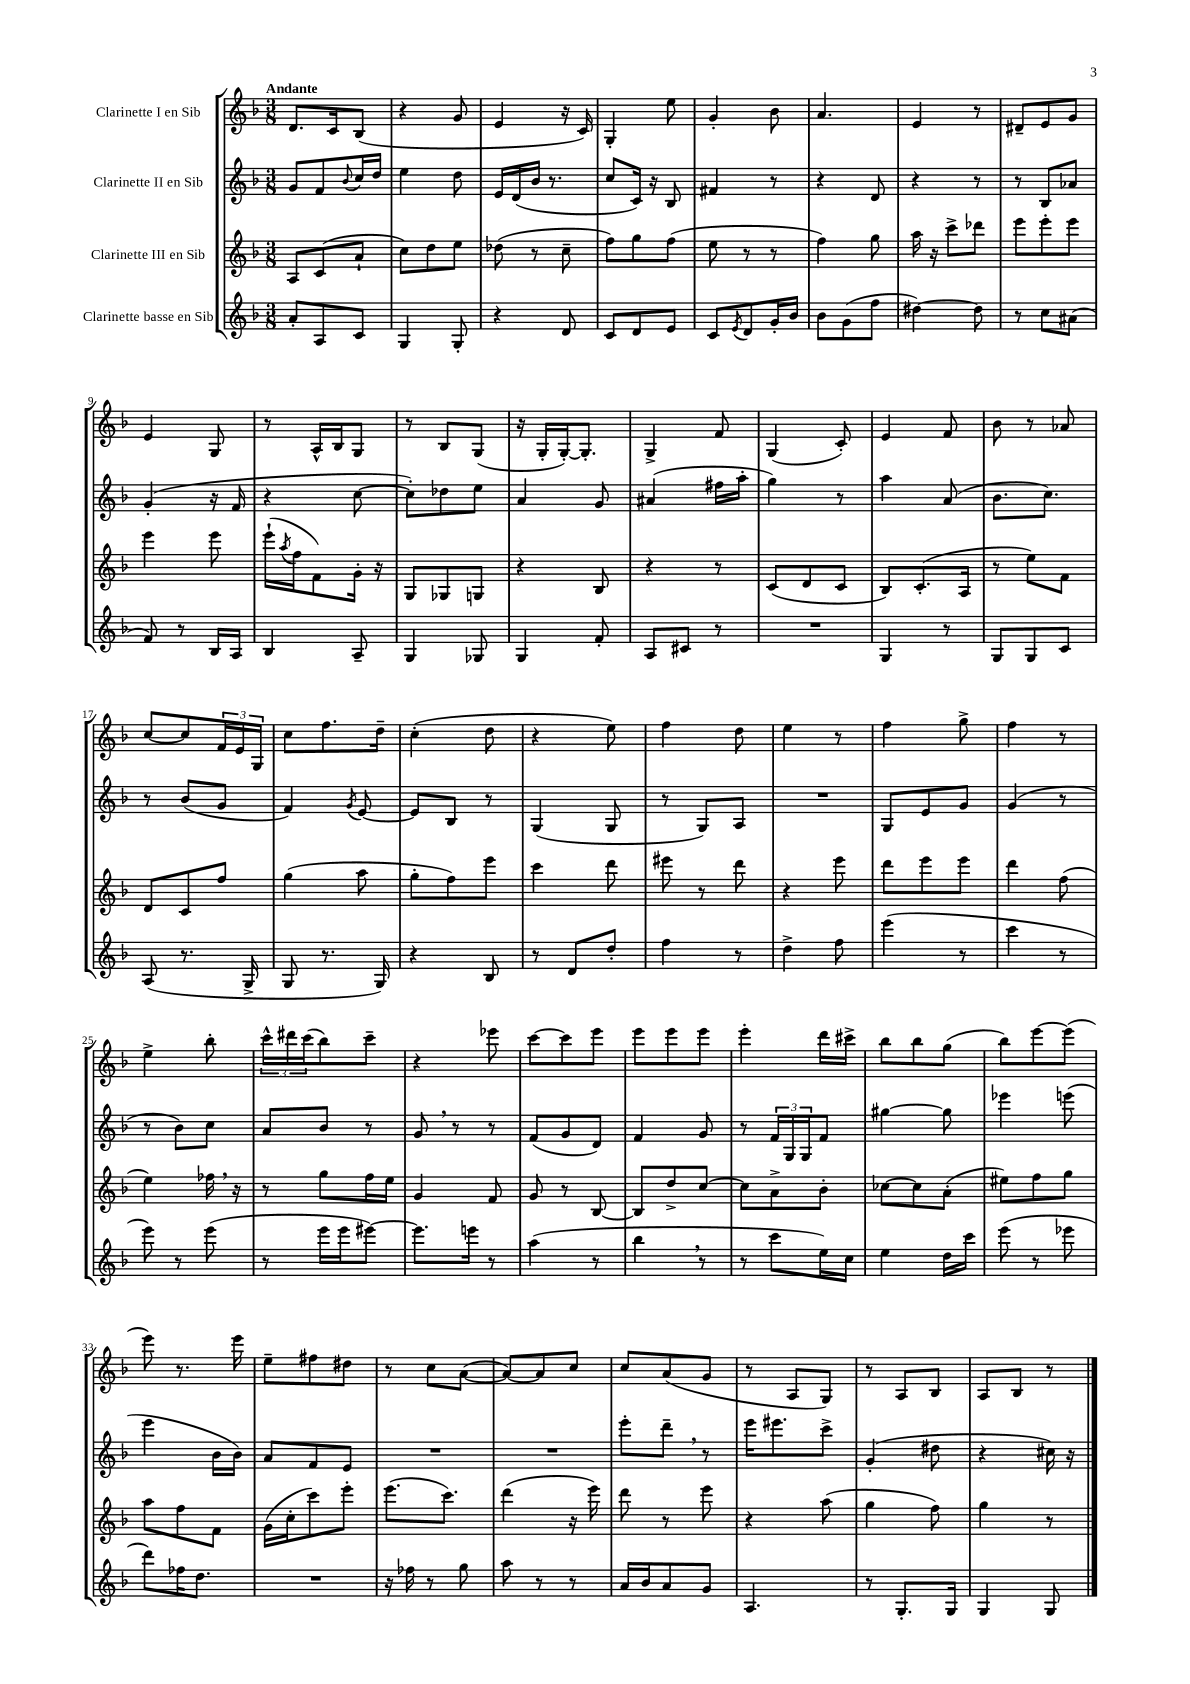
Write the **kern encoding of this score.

**kern	**kern	**kern	**kern
*part4	*part3	*part2	*part1
*staff4	*staff3	*staff2	*staff1
*I"Clarinette basse en Sib	*I"Clarinette III en Sib	*I"Clarinette II en Sib	*I"Clarinette I en Sib
*clefG2	*clefG2	*clefG2	*clefG2
*k[b-]	*k[b-]	*k[b-]	*k[b-]
*M3/8	*M3/8	*M3/8	*M3/8
=1	=1	=1	=1
!	!	!	!LO:TX:a:B:t=Andante
8a'/L	8A/L	8g/L	8.d/L
8A/	(8c/	8f/	.
.	.	.	16c/k
.	.	8qqb-/	.
8c/J	8a`/J	16cc/L	(8B-/J
.	.	16dd/JJ	.
=2	=2	=2	=2
4G/	8cc\L)	4ee\	4r
.	8dd\	.	.
8G'/	8ee\J	8dd\	8g/
=3	=3	=3	=3
4r	(8dd-X\	16e/LL	4e/
.	.	(16d/	.
.	8r	16b-/JJ	.
.	.	8.r	.
8d/	8cc~\	.	16r
.	.	.	16c/)
=4	=4	=4	=4
8c/L	8ff\L)	8cc/L	4G'/
8d/	8gg\	16c/Jk)	.
.	.	16r	.
8e/J	(8ff\J	8B-/	8ee\
=5	=5	=5	=5
8c/L	8ee\	4f#X/	4g'/
8qe/	.	.	.
8d/	8r	.	.
16g'/L	8r	8r	8b-\
16b-/JJ	.	.	.
=6	=6	=6	=6
8b-\L	4ff\)	4r	4.a/
(8g\	.	.	.
8ff\J	8gg\	8d/	.
=7	=7	=7	=7
[4dd#X\)	16aa\	4r	4e/
.	16r	.	.
.	8ccc^\L	.	.
8dd#\]	8ddd-X\J	8r	8r
=8	=8	=8	=8
8r	8eee\L	8r	8d#X~/L
8cc\L	8eee'\	8B-/L	8e/
(8a#X\J	8eee\J	8a-X/J	8g/J
!!LO:LB:g=z
=9	=9	=9	=9
8f/)	4eee\	(4g'/	4e/
8r	.	.	.
16B-/LL	8eee\	16r	8G/
16A/JJ	.	16f/	.
=10	=10	=10	=10
4B-/	(16eee`\LL	4r	8r
.	8qaa/	.	.
.	16ff\J	.	.
.	8f\)	.	16A^^/LL
.	.	.	16B-/J
8A~/	16g'\Jk	[8cc\	8G/J
.	16r	.	.
=11	=11	=11	=11
4G/	8G/L	8cc'\L])	8r
.	8G-X/	8dd-X\	8B-/L
8G-X/	8Gn/J	8ee\J	(8G/J
=12	=12	=12	=12
4G/	4r	4a/	16r
.	.	.	16G'/LL
.	.	.	[16G'/J)
.	.	.	8.G'/J]
8f'/	8B-/	8g/	.
=13	=13	=13	=13
8A/L	4r	(4a#X/	4G^/
8c#X/J	.	.	.
8r	8r	16ff#X\LL	8f/
.	.	16aa'\JJ	.
=14	=14	=14	=14
4.r	(8c/L	4gg\)	(4G/
.	8d/	.	.
.	8c/J	8r	8c'/)
=15	=15	=15	=15
4G/	8B-/L)	4aa\	4e/
.	(8.c'/	.	.
8r	.	(8a/	8f/
.	16A/Jk	.	.
=16	=16	=16	=16
8G/L	8r	8.b-\L	8b-\
8G/	8ee\L)	.	8r
.	.	8.cc\J)	.
8c/J	8f\J	.	8a-X/
!!LO:LB:g=z
=17	=17	=17	=17
(8A/	8d/L	8r	[8cc/L
8.r	8c/	(8b-/L	8cc/]
.	8ff/J	8g/J	24f/L
.	.	.	24e/
16G^/	.	.	.
.	.	.	24G/JJ
=18	=18	=18	=18
8G/	(4gg\	4f/)	8cc\L
8.r	.	.	8.ff\
.	.	8qg/	.
.	8aa\	[8e/	.
16G/)	.	.	16dd~\Jk
=19	=19	=19	=19
4r	8gg'\L	8e/L]	(4cc'\
.	8ff\)	8B-/J	.
8B-/	8eee\J	8r	8dd\
=20	=20	=20	=20
8r	4ccc\	(4G/	4r
8d/L	.	.	.
8dd'/J	8ddd\	8G/	8ee\)
=21	=21	=21	=21
4ff\	8eee#X\	8r	4ff\
.	8r	8G/L)	.
8r	8ddd\	8A/J	8dd\
=22	=22	=22	=22
4dd^\	4r	4.r	4ee\
8ff\	8eee\	.	8r
=23	=23	=23	=23
(4eee\	8ddd\L	8G/L	4ff\
.	8eee\	8e/	.
8r	8eee\J	8g/J	8gg^\
=24	=24	=24	=24
4ccc\	4ddd\	(4g/	4ff\
8r	(8ff\	8r	8r
!!LO:LB:g=z
=25	=25	=25	=25
8eee\)	4ee\)	8r	4ee^\
8r	.	8b-\L)	.
(8eee\	16ff-X,\	8cc\J	8bb-'\
.	16r	.	.
=26	=26	=26	=26
8r	8r	8a/L	24ccc^^\LL
.	.	.	24ddd#X\
.	.	.	(24ccc\J
16eee\LL	8gg\L	8b-/J	8bb-\)
16eee\J	.	.	.
[8eee#X\J)	16ff\L	8r	8ccc~\J
.	16ee\JJ	.	.
=27	=27	=27	=27
8.eee#\L]	4g/	8g,/	4r
.	.	8r	.
16eeen\Jk	.	.	.
8r	8f/	8r	8eee-X\
=28	=28	=28	=28
(4aa\	8g/	(8f/L	[8ccc\L
.	8r	8g/	8ccc\]
8r	[8B-/	8d/J)	8eee\J
=29	=29	=29	=29
4bb-,\	8B-/L]	4f/	8eee\L
.	8dd^/	.	8eee\
8r	[8cc/J	8g/	8eee\J
=30	=30	=30	=30
8r	8cc\L]	8r	4eee'\
8ccc\L	8a^\	24f/LL	.
.	.	24G/	.
.	.	24G/J	.
16ee\L)	8b-'\J	8f/J	16ddd\LL
16cc\JJ	.	.	16ccc#X^\JJ
=31	=31	=31	=31
4ee\	[8cc-X\L	[4gg#X\	8bb-\L
.	8cc-\]	.	8bb-\
16dd\LL	(8a'\J	8gg#\]	(8gg\J
16ccc\JJ	.	.	.
=32	=32	=32	=32
(8eee\	8ee#X\L)	4eee-X\	8bb-\L)
8r	8ff\	.	[8eee\
8eee-X\	8gg\J	(8eeen\	(8eee\J]
!!LO:LB:g=z
=33	=33	=33	=33
8ddd\L)	8aa\L	4eee\	8eee\)
16ff-X\K	8ff\	.	8.r
8.dd\J	.	.	.
.	8f\J	16b-\LL	.
.	.	16b-\JJ)	16eee\
=34	=34	=34	=34
4.r	(16g\LL	8a/L	8ee~\L
.	16cc'\J	.	.
.	8ccc\)	8f/	8ff#X\
.	8eee'\J	8e/J	8dd#X\J
=35	=35	=35	=35
16r	(8.eee\L	4.r	8r
16ff-X\	.	.	.
8r	.	.	8cc\L
.	8.ccc\J)	.	.
8gg\	.	.	([8a\J
=36	=36	=36	=36
8aa\	(4ddd\	4.r	8a/L_)
8r	.	.	8a/]
8r	16r	.	8cc/J
.	16eee\)	.	.
=37	=37	=37	=37
16a/LL	8ddd\	8eee'\L	8cc/L
16b-/J	.	.	.
8a/	8r	8ddd~,\J	(8a/
8g/J	8eee\	8r	8g/J
=38	=38	=38	=38
4.A/	4r	16eee\KL	8r
.	.	8.eee#X\	.
.	.	.	8A/L
.	(8aa\	8ccc^\J	8G/J)
=39	=39	=39	=39
8r	4gg\	(4g'/	8r
8.G'/L	.	.	8A/L
.	8ff\)	8dd#X\	8B-/J
16G/Jk	.	.	.
=40	=40	=40	=40
4G/	4gg\	4r	8A/L
.	.	.	8B-/J
8G/	8r	16cc#X\)	8r
.	.	16r	.
==	==	==	==
*-	*-	*-	*-
